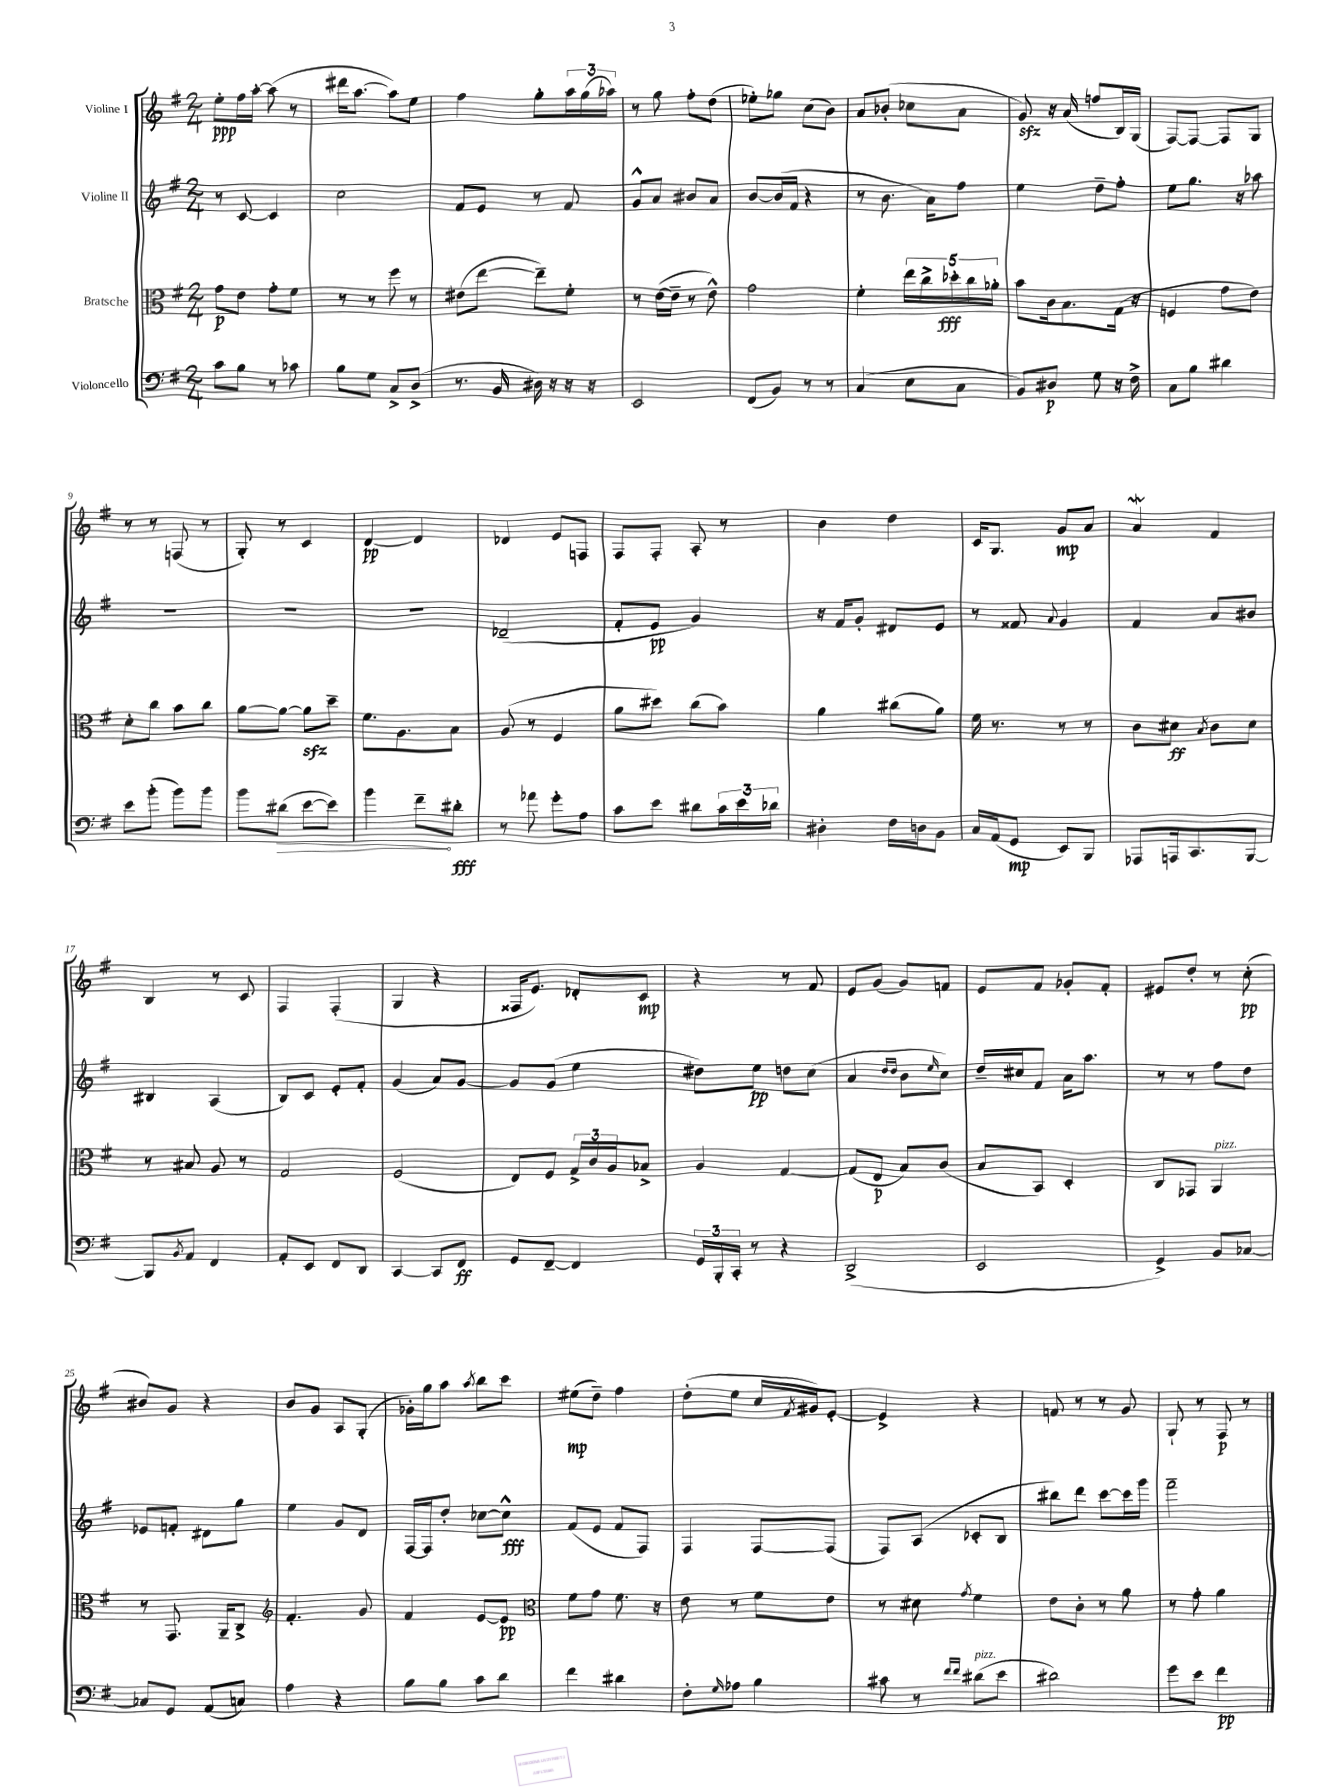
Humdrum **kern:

**kern	**dynam	**kern	**dynam	**kern	**dynam	**kern	**dynam
*part4	*part4	*part3	*part3	*part2	*part2	*part1	*part1
*staff4	*staff4	*staff3	*staff3	*staff2	*staff2	*staff1	*staff1
*I"Violoncello	*	*I"Bratsche	*	*I"Violine II	*	*I"Violine I	*
*clefF4	*	*clefC3	*	*clefG2	*	*clefG2	*
*k[f#]	*	*k[f#]	*	*k[f#]	*	*k[f#]	*
*M2/4	*	*M2/4	*	*M2/4	*	*M2/4	*
=1	=1	=1	=1	=1	=1	=1	=1
8c\L	.	8g\L	p	8r	.	8ee'\L	ppp
8B\J	.	8e\J	.	[8c/	.	16ff#\L	.
.	.	.	.	.	.	[16aa'\JJ	.
8r	.	8g'\L	.	4c/]	.	(8aa\]	.
8c-X\	.	8f#\J	.	.	.	8r	.
=2	=2	=2	=2	=2	=2	=2	=2
8B\L	.	8r	.	2cc\	.	16ddd#X\KL	.
.	.	.	.	.	.	[8.aa\J	.
8G\J	.	8r	.	.	.	.	.
8C^/L	.	8ff#\	.	.	.	8aa\L])	.
(8D^/J	.	8r	.	.	.	8ee\J	.
=3	=3	=3	=3	=3	=3	=3	=3
8.r	.	(8e#X\L	.	8f#/L	.	4ff#\	.
.	.	[8ee\J	.	8e/J	.	.	.
16BB/	.	.	.	.	.	.	.
16D#X\)	.	8ee~\L])	.	8r	.	8gg'\L	.
16r	.	.	.	.	.	.	.
16r	.	8f#'\J	.	8f#/	.	24aa\L	.
.	.	.	.	.	.	(24gg\	.
16r	.	.	.	.	.	.	.
.	.	.	.	.	.	24aa-X\JJ)	.
=4	=4	=4	=4	=4	=4	=4	=4
2EE/	.	8r	.	8g^^/L	.	8r	.
.	.	([16e\LL	.	8a/J	.	8gg\	.
.	.	16e~\JJ]	.	.	.	.	.
.	.	8r	.	8b#X/L	.	8ff#'\L	.
.	.	8e^^\)	.	8a/J	.	(8dd\J	.
=5	=5	=5	=5	=5	=5	=5	=5
(8FF#/L	.	2g\	.	[8b/L	.	8ee-X'\L)	.
8BB/J)	.	.	.	(16b/L]	.	8gg-X\J	.
.	.	.	.	16f#/JJ	.	.	.
8r	.	.	.	4r	.	(8cc\L	.
8r	.	.	.	.	.	8b\J)	.
=6	=6	=6	=6	=6	=6	=6	=6
(4C/	.	4f#'\	.	8r	.	8a/L	.
.	.	.	.	8.b\	.	(8b-X'/J	.
8E\L	.	20ee\LL	.	.	.	8cc-X\L	.
.	.	20cc^\	.	.	.	.	.
.	.	.	.	16a\KL)	.	.	.
.	.	20dd-X'\	fff	.	.	.	.
8C\J	.	.	.	8ff#\J	.	8a\J	.
.	.	20cc\	.	.	.	.	.
.	.	20a-X'\JJ	.	.	.	.	.
=7	=7	=7	=7	=7	=7	=7	=7
8BB/L)	.	8b\L	.	4ee\	.	8gzz/)	.
8D#X/J	p	16c\k	.	.	.	16r	.
.	.	8.B\	.	.	.	(16a/	.
8G\	.	.	.	8dd~\L	.	8ffn/L	.
16r	.	(16G\Jk	.	8ff#'\J	.	16B/L)	.
16F#^\	.	16r	.	.	.	(16G/JJ	.
=8	=8	=8	=8	=8	=8	=8	=8
8C\L	.	4Fn/	.	8ee\L	.	[8F#/L)	.
8B\J	.	.	.	8.gg\J	.	8F#/J_	.
4d#X\	.	8g\L	.	.	.	8F#/L]	.
.	.	.	.	16r	.	.	.
.	.	8e\J)	.	8aa-X\	.	8G/J	.
!!LO:LB:g=z
=9	=9	=9	=9	=9	=9	=9	=9
8e\L	.	8d'\L	.	2r	.	8r	.
(8b'\J	.	8cc\J	.	.	.	8r	.
8b\L)	.	8b\L	.	.	.	(8Fn/	.
8b\J	.	8cc\J	.	.	.	8r	.
=10	=10	=10	=10	=10	=10	=10	=10
8b\L	.	[8a\L	.	2r	.	8G'/)	.
!	!LO:HP:b	!	!	!	!	!	!
(8d#X\J	>	8a\J_	.	.	.	8r	.
[8e\L	.	8azz\L]	.	.	.	4c/	.
8e\J])	.	8dd~\J	.	.	.	.	.
=11	=11	=11	=11	=11	=11	=11	=11
4b\	.	8.f#\L	.	2r	.	[4d/	pp
.	.	8.A\	.	.	.	.	.
8f#~\L	.	.	.	.	.	4d/]	.
8d#X'\J	] fff	8B\J	.	.	.	.	.
=12	=12	=12	=12	=12	=12	=12	=12
8r	.	(8A/	.	(2d-X~/	.	4d-X/	.
8a-X\	.	8r	.	.	.	.	.
8g'\L	.	4F#/	.	.	.	8e/L	.
8A\J	.	.	.	.	.	8Fn/J	.
=13	=13	=13	=13	=13	=13	=13	=13
8c\L	.	8a\L	.	8f#'/L	.	8F#/L	.
8e\J	.	8dd#X\J)	.	8e/J	pp	8F#'/J	.
8d#X\L	.	(8cc\L	.	4g/)	.	8A'/	.
24c\L	.	8b\J)	.	.	.	8r	.
24e\	.	.	.	.	.	.	.
24d-X\JJ	.	.	.	.	.	.	.
=14	=14	=14	=14	=14	=14	=14	=14
4D#X'\	.	4a\	.	16r	.	4b\	.
.	.	.	.	16f#/KL	.	.	.
.	.	.	.	8g'/J	.	.	.
16F#\LL	.	(8cc#X\L	.	8d#X/L	.	4dd\	.
16Dn\J	.	.	.	.	.	.	.
8BB\J	.	8a\J)	.	8e/J	.	.	.
=15	=15	=15	=15	=15	=15	=15	=15
16C/LL	.	16f#\	.	8r	.	16c/KL	.
(16AA/J	.	8.r	.	.	.	8.G/J	.
8GG/J	mp	.	.	8f##X/	.	.	.
.	.	.	.	8qqa/	.	.	.
8EE/L)	.	8r	.	4g/	.	8g/L	mp
8BBB/J	.	8r	.	.	.	8a/J	.
=16	=16	=16	=16	=16	=16	=16	=16
8AAA-X/L	.	8c\L	.	4f#/	.	4aW/	.
16AAAn/k	.	8d#X\J	ff	.	.	.	.
8.CC/	.	.	.	.	.	.	.
.	.	8qB/	.	.	.	.	.
.	.	8c\L	.	8a/L	.	4f#/	.
[8BBB/J	.	8d#\J	.	8b#X/J	.	.	.
!!LO:LB:g=z
=17	=17	=17	=17	=17	=17	=17	=17
8BBB/L]	.	8r	.	4B#X/	.	4B/	.
8qBB/	.	.	.	.	.	.	.
8AA/J	.	8B#X/	.	.	.	.	.
4FF#/	.	8A/	.	(4A/	.	8r	.
.	.	8r	.	.	.	8c/	.
=18	=18	=18	=18	=18	=18	=18	=18
8AA'/L	.	2G/	.	8B/L)	.	4F#/	.
8EE/J	.	.	.	8c/J	.	.	.
8FF#/L	.	.	.	8e'/L	.	(4F#'/	.
8DD/J	.	.	.	8f#'/J	.	.	.
=19	=19	=19	=19	=19	=19	=19	=19
[4CC/	.	(2F#/	.	(4g/	.	4G/	.
8CC/L]	.	.	.	8a/L)	.	4r	.
8FF#/J	ff	.	.	[8g/J	.	.	.
=20	=20	=20	=20	=20	=20	=20	=20
8GG/L	.	8E/L)	.	8g/L]	.	16F##X/KL	.
.	.	.	.	.	.	8.e/J)	.
[8FF#~/J	.	8F#/J	.	(8g/J	.	.	.
4FF#/]	.	24G^/LL	.	4ee\	.	8d-X'/L	.
.	.	24c/	.	.	.	.	.
.	.	24A/J	.	.	.	.	.
.	.	8B-X^/J	.	.	.	8c/J	mp
=21	=21	=21	=21	=21	=21	=21	=21
24GG/LL	.	4A/	.	8dd#X\L)	.	4r	.
24BBB'/	.	.	.	.	.	.	.
24CC'/JJ	.	.	.	.	.	.	.
8r	.	.	.	8ee\J	pp	.	.
4r	.	[4G/	.	8ddn\L	.	8r	.
.	.	.	.	(8cc\J	.	8f#/	.
=22	=22	=22	=22	=22	=22	=22	=22
(2DD^/	.	(8G/L]	.	4a/	.	8e/L	.
.	.	8E/J	p	.	.	(8g/J	.
.	.	.	.	16qqdd/LL	.	.	.
.	.	.	.	16qqdd/JJ	.	.	.
.	.	8B/L)	.	8b\L	.	8g/L)	.
.	.	.	.	16qqee/	.	.	.
.	.	(8c/J	.	8cc\J)	.	8fn/J	.
=23	=23	=23	=23	=23	=23	=23	=23
2EE/	.	8B/L	.	16dd~/LL	.	8e/L	.
.	.	.	.	16cc#X/J	.	.	.
.	.	8BB/J)	.	8f#/J	.	8f#/J	.
.	.	4D'/	.	16a\KL	.	8g-X'/L	.
.	.	.	.	8.aa\J	.	.	.
.	.	.	.	.	.	8f#'/J	.
=24	=24	=24	=24	=24	=24	=24	=24
4GG^/)	.	8C/L	.	8r	.	8e#X/L	.
.	.	8GG-X/J	.	8r	.	8dd'/J	.
!	!	!LO:TX:a:i:t=pizz.	!	!	!	!	!
8BB/L	.	4AA/	.	8ff#\L	.	8r	.
[8C-X/J	.	.	.	8dd\J	.	(8cc'\	pp
!!LO:LB:g=z
=25	=25	=25	=25	=25	=25	=25	=25
8C-X/L]	.	8r	.	8e-X/L	.	8b#X/L)	.
8GG/J	.	8.GG/	.	8fn'/J	.	8g/J	.
(8AA/L	.	.	.	8d#X\L	.	4r	.
.	.	16AA~/KL	.	.	.	.	.
8Cn/J)	.	8C^/J	.	8gg\J	.	.	.
=26	=26	=26	=26	=26	=26	=26	=26
*	*	*clefG2	*	*	*	*	*
4A\	.	4.f#'/	.	4ee\	.	8b/L	.
.	.	.	.	.	.	8g/J	.
4r	.	.	.	8g/L	.	8A/L	.
.	.	8g/	.	8d/J	.	(8G'/J	.
=27	=27	=27	=27	=27	=27	=27	=27
8B\L	.	4f#/	.	[16F#/LL	.	16g-X'\LL)	.
.	.	.	.	16F#/J]	.	16gg\J	.
8B\J	.	.	.	8dd'/J	.	8aa\J	.
.	.	.	.	.	.	8qaa/	.
8c\L	.	[8e/L	.	[8cc-X\L	.	8bb\L	.
8d\J	.	8e/J]	pp	8cc-^^\J]	fff	8ccc\J	.
=28	=28	=28	=28	=28	=28	=28	=28
*	*	*clefC3	*	*	*	*	*
4f#\	.	8f#\L	.	(8f#/L	.	(8ee#X\L	mp
.	.	8g\J	.	8e/J	.	8dd~\J)	.
4d#X\	.	8.f#\	.	8f#/L	.	4ff#\	.
.	.	.	.	8F#/J)	.	.	.
.	.	16r	.	.	.	.	.
=29	=29	=29	=29	=29	=29	=29	=29
8F#'\L	.	8e\	.	4F#/	.	(8dd'\L	.
16qqG/	.	.	.	.	.	.	.
8A-X\J	.	8r	.	.	.	8ee\J	.
4B\	.	8f#\L	.	[8F#/L	.	16cc/LL	.
.	.	.	.	.	.	8qf#/	.
.	.	.	.	.	.	16g#X/J)	.
.	.	8e\J	.	(8F#/J]	.	[8e'/J	.
=30	=30	=30	=30	=30	=30	=30	=30
8c#X\	.	8r	.	8F#/L)	.	4e^/]	.
8r	.	8d#X\	.	(8A/J	.	.	.
16qqf#/LL	.	.	.	.	.	.	.
16qqf#/JJ	.	8qg/	.	.	.	.	.
!LO:TX:a:i:t=pizz.	!	!	!	!	!	!	!
(8d#X\L	.	4f#\	.	8c-X'/L	.	4r	.
8e\J	.	.	.	8B/J	.	.	.
=31	=31	=31	=31	=31	=31	=31	=31
2d#X\)	.	8e\L	.	8bb#X\L)	.	8fn/	.
.	.	8c'\J	.	8ddd\J	.	8r	.
.	.	8r	.	[8ccc\L	.	8r	.
.	.	8a\	.	16ccc\L]	.	8g/	.
.	.	.	.	16ggg\JJ	.	.	.
=32	=32	=32	=32	=32	=32	=32	=32
8g\L	.	8r	.	2fff#~\	.	8G`/	.
8e\J	.	8g'\	.	.	.	8r	.
4f#\	pp	4a\	.	.	.	8F#/	p
.	.	.	.	.	.	8r	.
==	==	==	==	==	==	==	==
*-	*-	*-	*-	*-	*-	*-	*-
